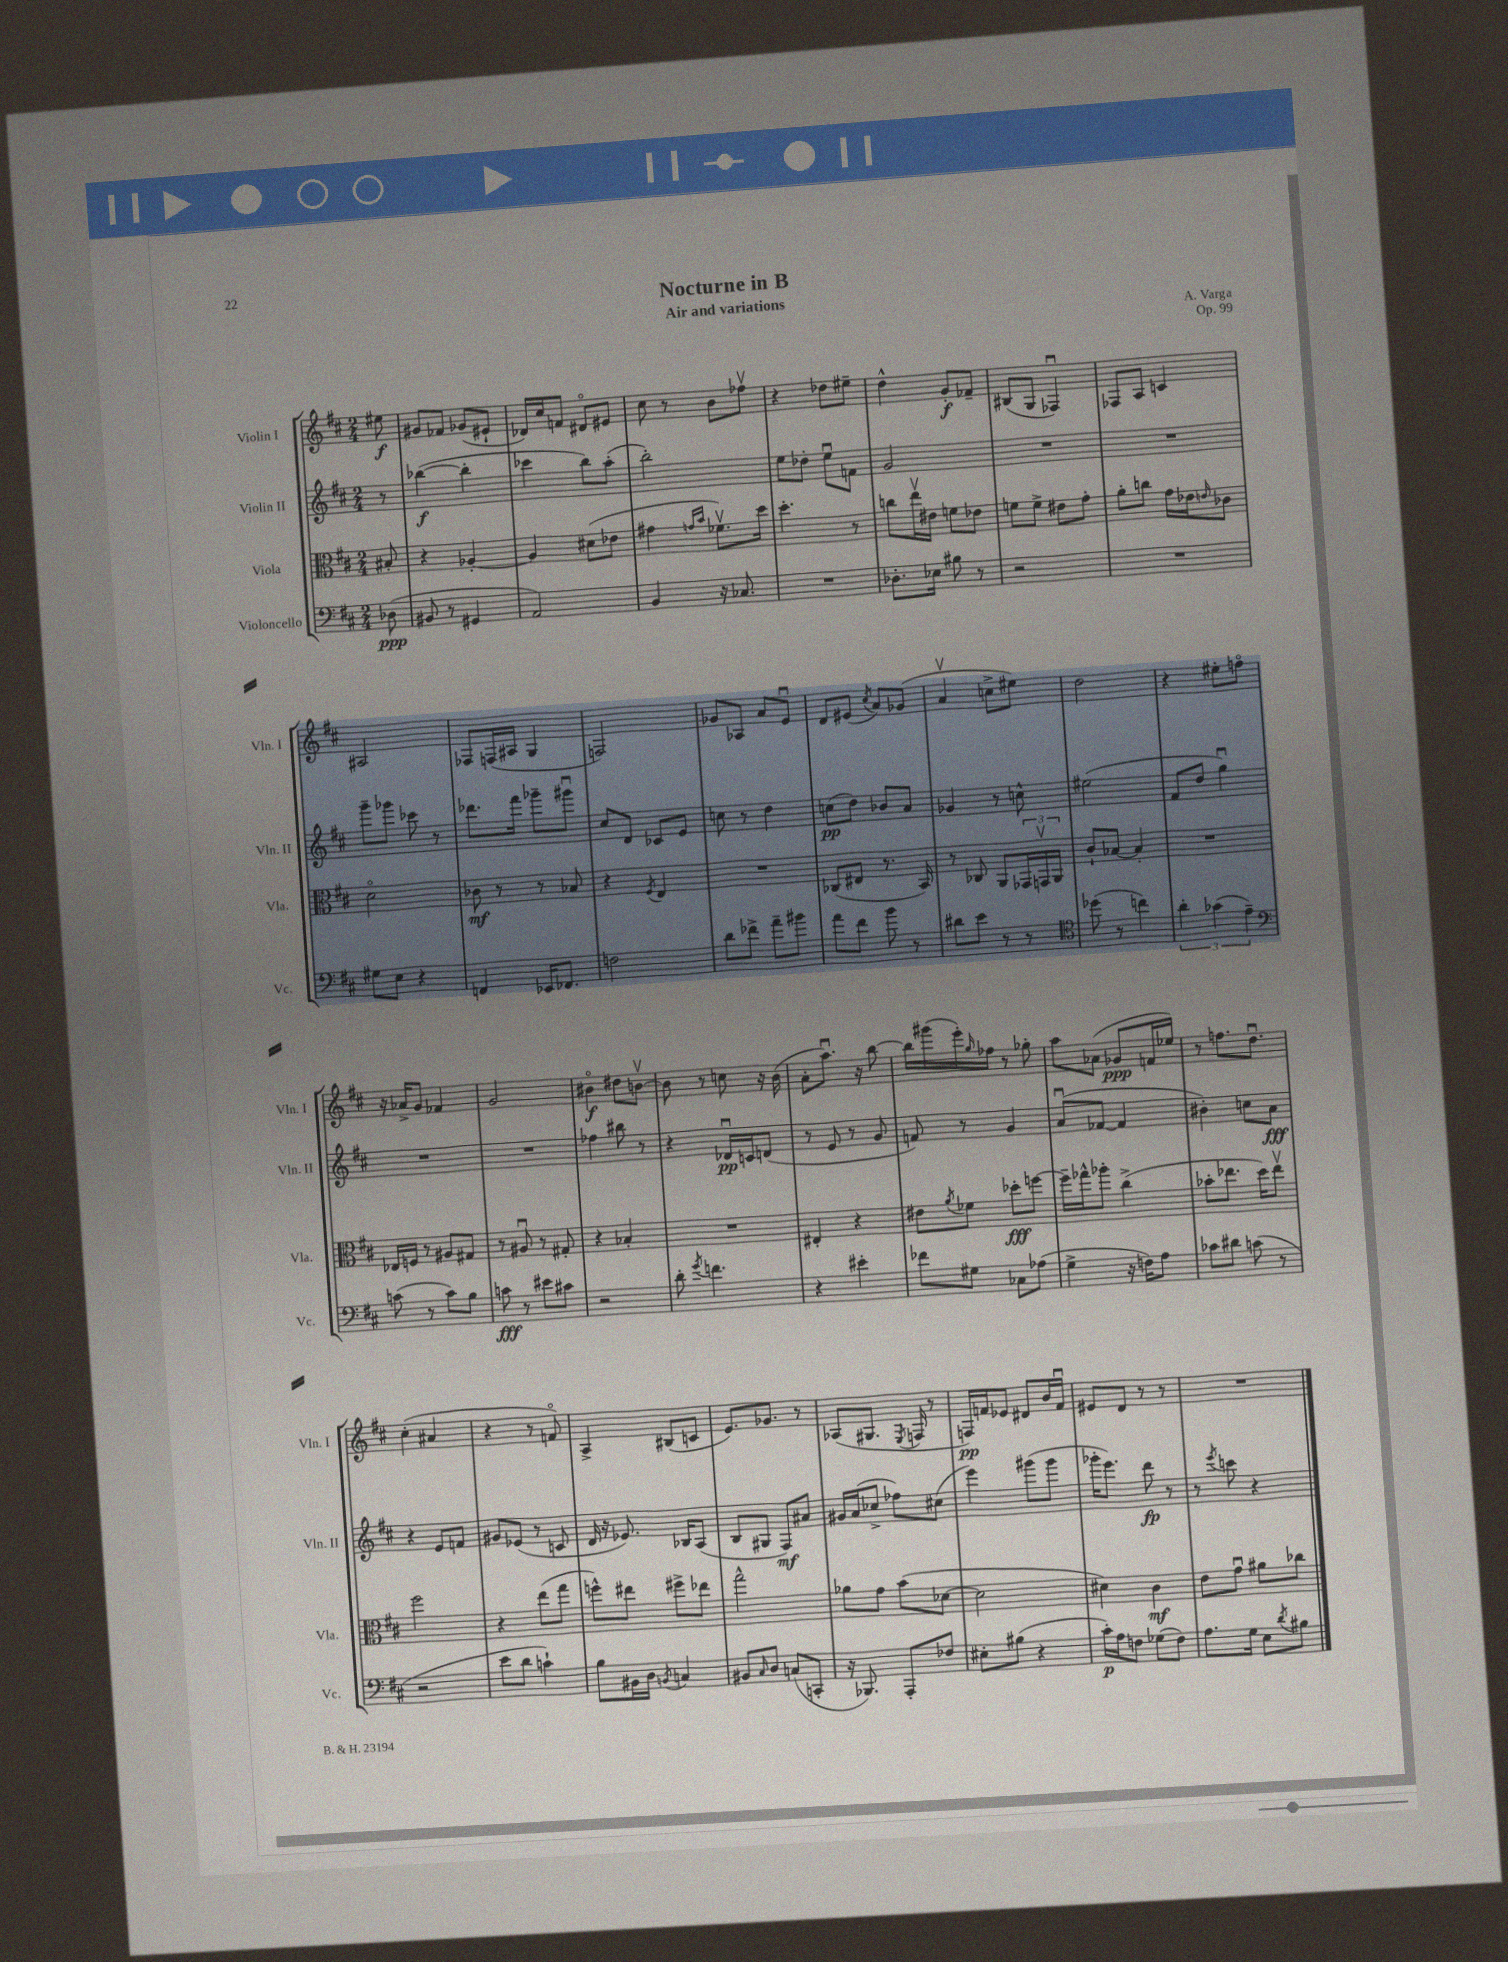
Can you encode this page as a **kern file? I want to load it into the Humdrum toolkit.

**kern	**dynam	**kern	**dynam	**kern	**dynam	**kern	**dynam
*part4	*part4	*part3	*part3	*part2	*part2	*part1	*part1
*staff4	*staff4	*staff3	*staff3	*staff2	*staff2	*staff1	*staff1
*I"Violoncello	*	*I"Viola	*	*I"Violin II	*	*I"Violin I	*
*I'Vc.	*	*I'Vla.	*	*I'Vln. II	*	*I'Vln. I	*
*clefF4	*	*clefC3	*	*clefG2	*	*clefG2	*
*k[f#c#]	*	*k[f#c#]	*	*k[f#c#]	*	*k[f#c#]	*
*M2/4	*	*M2/4	*	*M2/4	*	*M2/4	*
=	=	=	=	=	=	=	=
(8D-X\	ppp	8B#X'/	.	8r	.	8ee#X\	f
=1	=1	=1	=1	=1	=1	=1	=1
8BB#X/	.	4r	.	([4bb-X\	f	8g#X/L	.
8r	.	.	.	.	.	8f-X/J	.
4GG#X/	.	[4A-X'/	.	4bb-'\]	.	(8g-X/L	.
.	.	.	.	.	.	8e#X`/J	.
=2	=2	=2	=2	=2	=2	=2	=2
2AA/)	.	4A-/]	.	4ccc-X\	.	16d-X/LL)	.
.	.	.	.	.	.	16cc#/J	.
.	.	.	.	.	.	8fn/J	.
.	.	(8d#X\L	.	8bb\L)	.	8d#X/L	.
.	.	8e-X\J	.	(8aa'\J	.	8e#X/J	.
=3	=3	=3	=3	=3	=3	=3	=3
4BB/	.	4g#X\	.	2bb'\)	.	8cc#\	.
.	.	.	.	.	.	8r	.
.	.	16qqgn/LL	.	.	.	.	.
.	.	16qqb/JJ	.	.	.	.	.
16r	.	8.f-Xv\L)	.	.	.	8b\L	.
8.C-X/	.	.	.	.	.	.	.
.	.	.	.	.	.	8ff-Xv\J	.
.	.	16dd\Jk	.	.	.	.	.
=4	=4	=4	=4	=4	=4	=4	=4
2r	.	4.dd'\	.	8ee\L	.	4r	.
.	.	.	.	8dd-X'\J	.	.	.
.	.	.	.	8eeu\L	.	8dd-X\L	.
.	.	8r	.	8fn\J	.	8ee#X~\J	.
=5	=5	=5	=5	=5	=5	=5	=5
8.D-X'\L	.	8ccn\L	.	2g/	.	4dd^^\	.
.	.	16eev\L	.	.	.	.	.
16E-X\Jk	.	16e#X\JJ	.	.	.	.	.
8B#X\	.	8fn\L	.	.	.	8g'/L	f
8r	.	8e-X\J	.	.	.	8f-X~/J	.
=6	=6	=6	=6	=6	=6	=6	=6
2r	.	8fn\L	.	2r	.	(8B#X/L	.
.	.	8f^\J	.	.	.	8G/J	.
.	.	8e#X\L	.	.	.	4F-Xu/)	.
.	.	8g'\J	.	.	.	.	.
=7	=7	=7	=7	=7	=7	=7	=7
2r	.	8a'\L	.	2r	.	8F-X/L	.
.	.	8ccn\J	.	.	.	8A/J	.
.	.	16g\LL	.	.	.	4cn/	.
.	.	16e-X\J	.	.	.	.	.
.	.	16qqen/	.	.	.	.	.
.	.	8c-X\J	.	.	.	.	.
!!LO:LB:g=z
=8	=8	=8	=8	=8	=8	=8	=8
8G#X\L	.	2d\	.	8ggg~\L	.	2A#X/	.
8E\J	.	.	.	8ggg-X\J	.	.	.
4r	.	.	.	8ccc-X\	.	.	.
.	.	.	.	8r	.	.	.
=9	=9	=9	=9	=9	=9	=9	=9
4FFn/	.	8c-X\	mf	8.ddd-X\L	.	8F-X/L	.
.	.	8r	.	.	.	(16Fn/L	.
.	.	.	.	16fff#\Jk	.	16A#X/JJ	.
16EE-X/KL	.	8r	.	8ggg-X~\L	.	4G/	.
8.FF-X/J	.	.	.	.	.	.	.
.	.	8B-X/	.	8ggg#Xu\J	.	.	.
=10	=10	=10	=10	=10	=10	=10	=10
2Fn\	.	4r	.	8cc#/L	.	2Fn/)	.
.	.	.	.	8d/J	.	.	.
.	.	8qF#/	.	.	.	.	.
.	.	4E/	.	8c-X/L	.	.	.
.	.	.	.	8e/J	.	.	.
=11	=11	=11	=11	=11	=11	=11	=11
8d\L	.	2r	.	8ccn\	.	8g-X/L	.
8f-X^\J	.	.	.	8r	.	8A-X/J	.
8a~\L	.	.	.	4dd\	.	8a/L	.
8b#X\J	.	.	.	.	.	8eu/J	.
=12	=12	=12	=12	=12	=12	=12	=12
8a\L	.	(8C-X/L	.	(8ccn\L	pp	8d/L	.
8f#\J	.	8E#X/J	.	8dd\J)	.	(8e#X/J	.
.	.	.	.	.	.	8qcc#/	.
8b\	.	8.r	.	8b-X/L	.	8a/L)	.
8r	.	.	.	8a/J	.	(8g-X/J	.
.	.	16BB/)	.	.	.	.	.
=13	=13	=13	=13	=13	=13	=13	=13
8d#X\L	.	8r	.	4g-X/	.	4av/	.
8e\J	.	8C-X/	.	.	.	.	.
8r	.	8AA/L	.	8r	.	8ccn^\L	.
8r	.	24GG-X/L	.	8ccn^^\	.	8ee#X\J)	.
.	.	24GGnv/	.	.	.	.	.
.	.	24AA/JJ	.	.	.	.	.
=14	=14	=14	=14	=14	=14	=14	=14
*clefC4	*	*	*	*	*	*	*
(8dd-X\	.	8c#`/L	.	(2ee#X\	.	2dd\	.
8r	.	[8B-X/J	.	.	.	.	.
4ccn\)	.	4B-'/]	.	.	.	.	.
=15	=15	=15	=15	=15	=15	=15	=15
6a'\	.	2r	.	8f#/L	.	4r	.
.	.	.	.	8dd/J	.	.	.
(6g-X\	.	.	.	.	.	.	.
.	.	.	.	4ggu\)	.	8ee#X'\L	.
6e~\)	.	.	.	.	.	.	.
.	.	.	.	.	.	8ffn\J	.
!!LO:LB:g=z
=16	=16	=16	=16	=16	=16	=16	=16
*clefF4	*	*	*	*	*	*	*
(8cn\	.	16E-X/LL	.	2r	.	16r	.
.	.	16Fn/JJ	.	.	.	16a-X^/KL	.
8r	.	8r	.	.	.	8g/J	.
8c\L)	.	8A#X/L	.	.	.	4f-X/	.
8B\J	.	8G#X/J	.	.	.	.	.
=17	=17	=17	=17	=17	=17	=17	=17
8cn\	fff	8r	.	2r	.	2g/	.
8r	.	8A#Xu/	.	.	.	.	.
8e#X\L	.	8r	.	.	.	.	.
8c#X\J	.	8G#X'/	.	.	.	.	.
=18	=18	=18	=18	=18	=18	=18	=18
2r	.	4r	.	4ff-X\	.	4b#X\	f
.	.	4B-X'/	.	8bb#X\	.	8dd#X\L	.
.	.	.	.	8r	.	[8bnv\J	.
=19	=19	=19	=19	=19	=19	=19	=19
8d'\	.	2r	.	4r	.	8b\]	.
8qg/	.	.	.	.	.	.	.
4.fn\	.	.	.	.	.	8r	.
.	.	.	.	16d-Xu/LL	pp	8ccn\	.
.	.	.	.	16cn/J	.	.	.
.	.	.	.	(8dn/J	.	16r	.
.	.	.	.	.	.	(16b\	.
=20	=20	=20	=20	=20	=20	=20	=20
4r	.	4E#X'/	.	8r	.	8a'\L	.
.	.	.	.	8e/	.	8.aau\J)	.
4e#X'\	.	4r	.	8r	.	.	.
.	.	.	.	.	.	16r	.
.	.	.	.	8g/	.	[8bb\	.
=21	=21	=21	=21	=21	=21	=21	=21
8f-X\L	.	8e#X\L	.	8fn/)	.	16bb\LL]	.
.	.	.	.	.	.	(16ggg#X\	.
.	.	8qa/	.	.	.	.	.
8G#X\J	.	8f-X\J	.	8r	.	16eee'\)	.
.	.	.	.	.	.	16qqgg/	.
.	.	.	.	.	.	16ff-X\JJ	.
8C-X\L	.	8dd-X'\L	fff	4g/	.	8r	.
(8A-X\J	.	[8ffn\J	.	.	.	8gg-X'\	.
=22	=22	=22	=22	=22	=22	=22	=22
4G^\	.	16ff~\LL]	.	(8au/L	.	8aa\L	.
.	.	16gg-X^^\J	.	.	.	.	.
.	.	8aa-X'\J	.	[8f-X/J	.	(8a-X\J	.
16r	.	(4cc#^\	.	4f-/]	.	8g-X/L	ppp
16Fn\KL)	.	.	.	.	.	.	.
8A\J	.	.	.	.	.	16fn/L	.
.	.	.	.	.	.	16ee-X/JJ)	.
=23	=23	=23	=23	=23	=23	=23	=23
8c-X\L	.	8b-X'\L	.	4b#X'\)	.	8r	.
8d#X\J	.	8.ee-X\J	.	.	.	8.ffn\L	.
(8cn\	.	.	.	8ccn\L	.	.	.
.	.	16dd\KL)	.	.	.	8.ddu\J	.
8r	.	8ee-v\J	.	8a\J	fff	.	.
!!LO:LB:g=z
=24	=24	=24	=24	=24	=24	=24	=24
2r	.	2ff#\	.	4r	.	(4cc#'\	.
.	.	.	.	8e/L	.	4a#X/	.
.	.	.	.	8fn/J	.	.	.
=25	=25	=25	=25	=25	=25	=25	=25
8e\L	.	4r	.	8g#X/L	.	4r	.
8d\J	.	.	.	(8e-X/J	.	.	.
4cn`\)	.	(8ee\L	.	8r	.	8r	.
.	.	8gg\J	.	8cn/	.	8fn/)	.
=26	=26	=26	=26	=26	=26	=26	=26
8B\L	.	8ffn^^\L)	.	16d/	.	4A^/	.
.	.	.	.	16r	.	.	.
16BB#X\L	.	8ee#X\J	.	8.e-X/)	.	.	.
16D\JJ	.	.	.	.	.	.	.
8qBBn/	.	.	.	.	.	.	.
4Cn/	.	8ff#X^\L	.	.	.	(8B#X/L	.
.	.	.	.	16B-X/KL	.	.	.
.	.	8ee-X\J	.	(8A/J	.	8cn/J	.
=27	=27	=27	=27	=27	=27	=27	=27
8BB#X/L	.	2gg^^\	.	8B/L	.	8.e/L)	.
16qqC#/	.	.	.	.	.	.	.
8D/J	.	.	.	8G#X/J	.	.	.
.	.	.	.	.	.	8.g-X/J	.
(8Cn/L	.	.	.	8F#/L)	mf	.	.
8CCn'/J	.	.	.	8a#X/J	.	8r	.
=28	=28	=28	=28	=28	=28	=28	=28
16r	.	8a-X\L	.	16g#X/LL	.	(8A-X/L	.
8.BBB-X/)	.	.	.	(16a/J	.	.	.
.	.	8g\J	.	8cc-X^/J	.	8.G#X/J	.
8AAA'/L	.	(8b\L	.	8ff-X\L)	.	.	.
.	.	.	.	.	.	8qE/	.
.	.	.	.	.	.	16Fn/	.
8F-X/J	.	[8d-X\J	.	(8cc#X\J	.	8r	.
=29	=29	=29	=29	=29	=29	=29	=29
8E#X'\L	.	2d-\]	.	4eee\)	.	16Fn/LL)	pp
.	.	.	.	.	.	16fn/J	.
(8B#X\J	.	.	.	.	.	8e-X/J	.
4r	.	.	.	(8ggg#X\L	.	8d#X/L	.
.	.	.	.	8ggg#\J	.	16b/L	.
.	.	.	.	.	.	16fu/JJ	.
=30	=30	=30	=30	=30	=30	=30	=30
16c#'\LL)	p	4d#X\)	.	16ggg-X'\KL	.	8e#X/L	.
16A\J	.	.	.	8.eee\J)	.	.	.
8Fn\J	.	.	.	.	.	8d/J	.
(8G-X\L	.	4c#\	mf	8ddd\	fp	8r	.
8F\J)	.	.	.	8r	.	8r	.
=31	=31	=31	=31	=31	=31	=31	=31
8.A\L	.	8e\L	.	8r	.	2r	.
.	.	.	.	8qeee/	.	.	.
.	.	8gu\J	.	8cccn\	.	.	.
16G\Jk	.	.	.	.	.	.	.
8E\L	.	8a#X\L	.	4r	.	.	.
8qd/	.	.	.	.	.	.	.
8B#X\J	.	8cc-X\J	.	.	.	.	.
==	==	==	==	==	==	==	==
*-	*-	*-	*-	*-	*-	*-	*-
